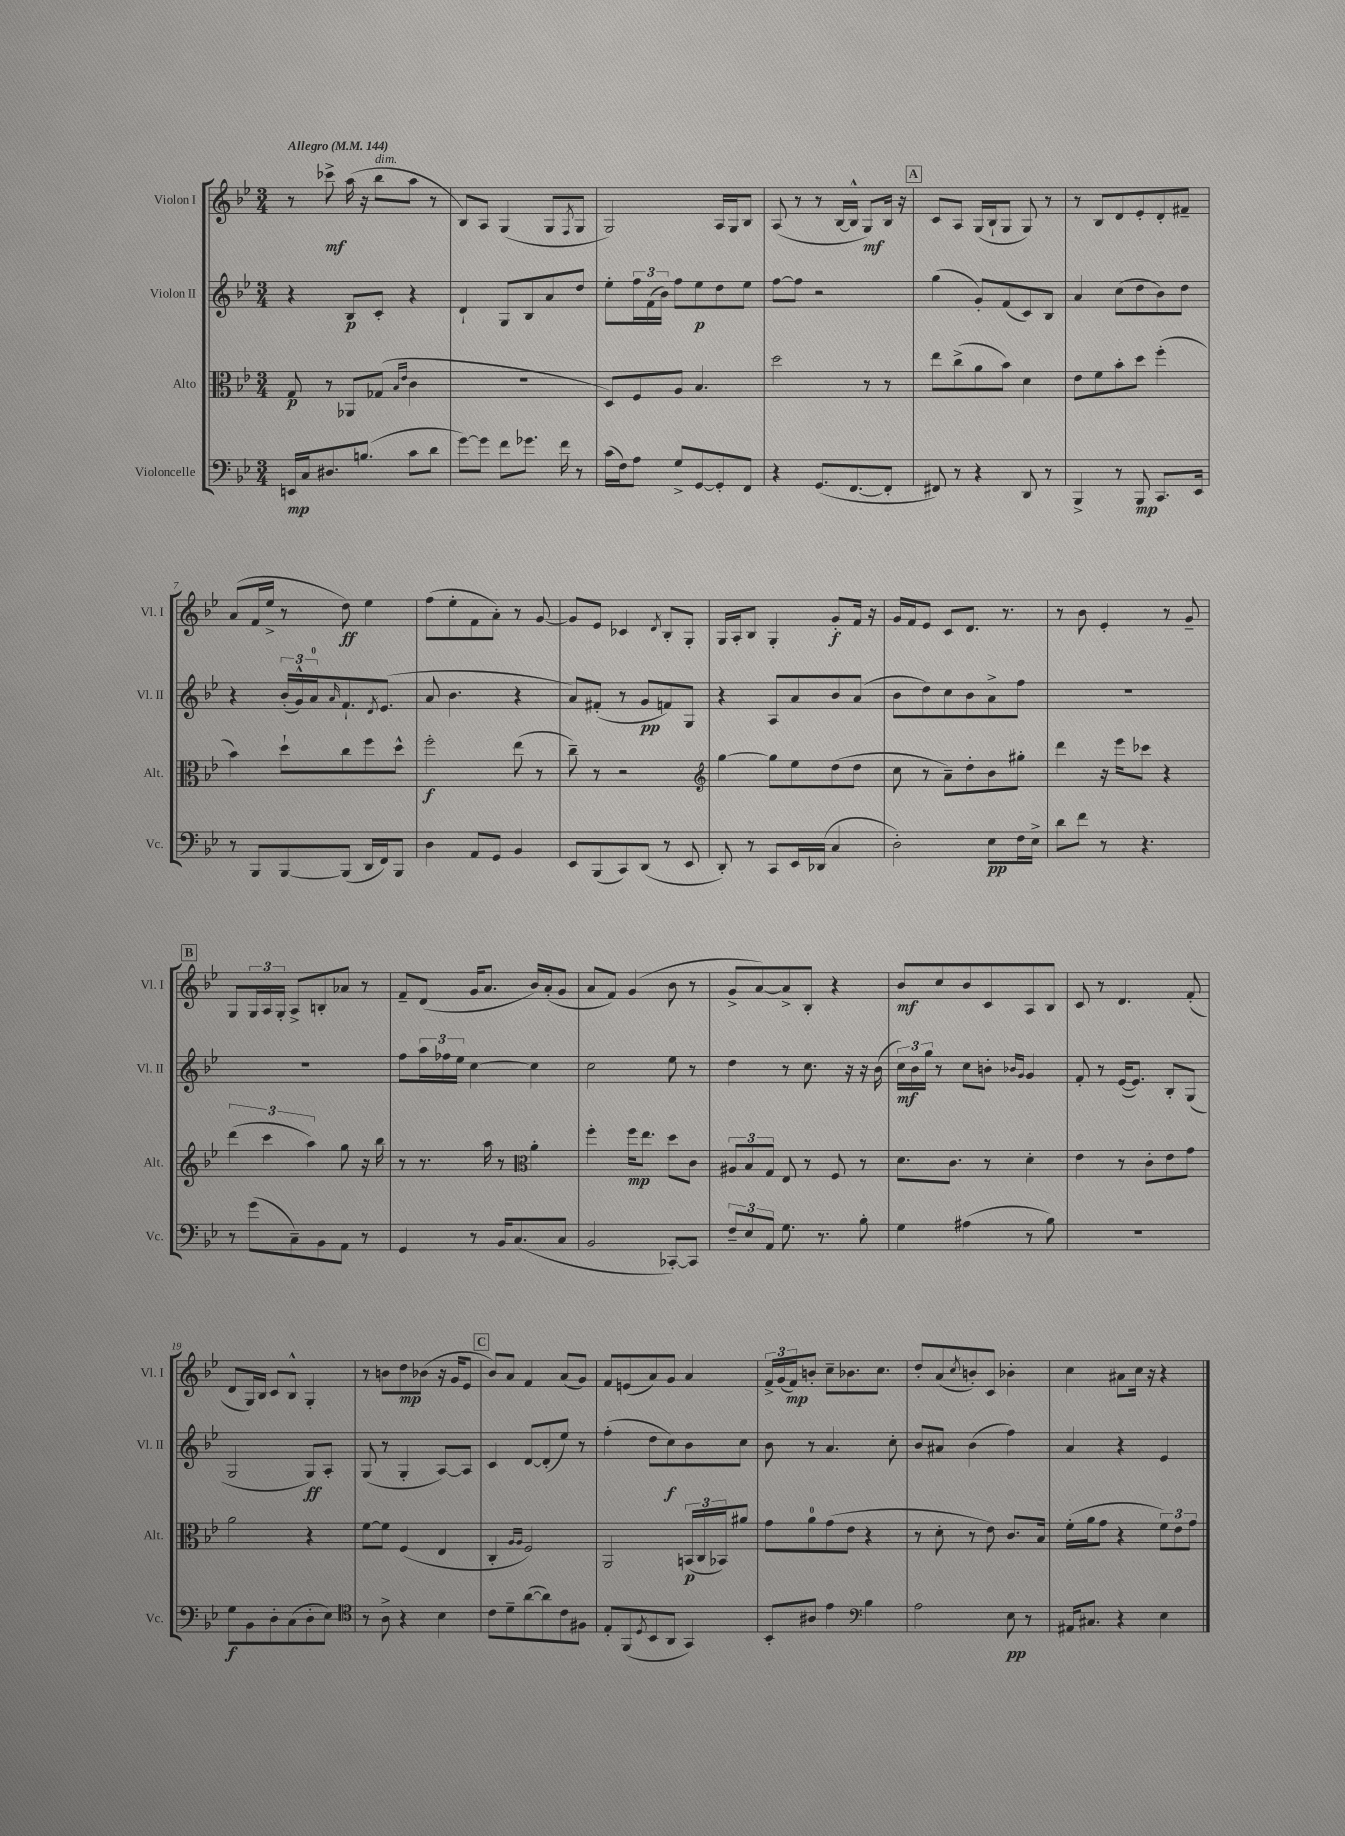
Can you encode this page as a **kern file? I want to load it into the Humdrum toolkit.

**kern	**dynam	**kern	**dynam	**kern	**dynam	**kern	**dynam
*part4	*part4	*part3	*part3	*part2	*part2	*part1	*part1
*staff4	*staff4	*staff3	*staff3	*staff2	*staff2	*staff1	*staff1
*I"Violoncelle	*	*I"Alto	*	*I"Violon II	*	*I"Violon I	*
*I'Vc.	*	*I'Alt.	*	*I'Vl. II	*	*I'Vl. I	*
*clefF4	*	*clefC3	*	*clefG2	*	*clefG2	*
*k[b-e-]	*	*k[b-e-]	*	*k[b-e-]	*	*k[b-e-]	*
*M3/4	*	*M3/4	*	*M3/4	*	*M3/4	*
*MM144	*	*MM144	*	*MM144	*	*MM144	*
=1	=1	=1	=1	=1	=1	=1	=1
!	!	!	!	!	!	!LO:TX:a:B:t=Allegro	!
16EEn/LL	mp	8G/	p	4r	.	8r	.
16C/J	.	.	.	.	.	.	.
8.D#X/	.	8r	.	.	.	8ccc-X^\	mf
.	.	8AA-X/L	.	8B-/L	p	(16aa\	.
(8.Bn/J	.	.	.	.	.	16r	.
!	!	!	!	!	!	!LO:TX:a:i:t=dim.	!
.	.	(8G-X/J	.	8c'/J	.	8bb-\L	.
.	.	16qqB-/LL	.	.	.	.	.
.	.	16qqe-/JJ	.	.	.	.	.
8c\L	.	4c\	.	4r	.	8aa\J	.
8d\J	.	.	.	.	.	8r	.
=2	=2	=2	=2	=2	=2	=2	=2
[8g\L)	.	2.r	.	4d`/	.	8B-/L)	.
8g\J]	.	.	.	.	.	8A/J	.
8f\L	.	.	.	8G/L	.	(4G/	.
8.g-X\J	.	.	.	8B-/	.	.	.
.	.	.	.	8a/	.	8G/L	.
16f\	.	.	.	.	.	.	.
.	.	.	.	.	.	8qF/	.
8r	.	.	.	8dd/J	.	8G/J	.
=3	=3	=3	=3	=3	=3	=3	=3
(16c\LL	.	8D/L)	.	8ee-'\L	.	2G/)	.
16F\J)	.	.	.	.	.	.	.
8A\J	.	8F/	.	24ff\L	.	.	.
.	.	.	.	(24f\	.	.	.
.	.	.	.	24b-\JJ)	.	.	.
8G^/L	.	8A/J	.	8ff\L	.	.	.
[8GG/	.	4.B-/	.	8ee-\	p	.	.
8GG'/]	.	.	.	8dd\	.	16A/LL	.
.	.	.	.	.	.	16G/J	.
8FF/J	.	.	.	8ee-\J	.	8B-/J	.
=4	=4	=4	=4	=4	=4	=4	=4
4r	.	2dd\	.	[8ff\L	.	(8A/	.
.	.	.	.	8ff\J]	.	8r	.
(8.GG/L	.	.	.	2r	.	8r	.
.	.	.	.	.	.	[16B-/LL	.
[8.FF/	.	.	.	.	.	16B-^^/JJ]	.
.	.	8r	.	.	.	8G/L)	mf
8FF'/J]	.	8r	.	.	.	16B-/Jk	.
.	.	.	.	.	.	16r	.
!!LO:REH:place=s1:t=A
=5	=5	=5	=5	=5	=5	=5	=5
8FF#X/)	.	8ee-\L	.	(4gg\	.	8c/L	.
8r	.	(8cc^\	.	.	.	8A/J	.
4r	.	8a\	.	8g'/L)	.	(16G/LL	.
.	.	.	.	.	.	16B-`/J	.
.	.	8b-\J)	.	(8f/	.	8G/J	.
8DD/	.	4d\	.	8c/)	.	8G/)	.
8r	.	.	.	8B-/J	.	8r	.
=6	=6	=6	=6	=6	=6	=6	=6
4BBB-^/	.	8e-\L	.	4a/	.	8r	.
.	.	8f\	.	.	.	8B-/L	.
8r	.	8b-'\	.	(8cc\L	.	8d/	.
8BBB-/	mp	8dd\J	.	8dd\	.	8e-'/	.
8.CC/L	.	(4ff'\	.	8b-\)	.	8d'/	.
.	.	.	.	8dd\J	.	8f#X~/J	.
16EE-/Jk	.	.	.	.	.	.	.
!!LO:LB:g=z
=7	=7	=7	=7	=7	=7	=7	=7
8r	.	4b-\)	.	4r	.	(8a/L	.
8BBB-/L	.	.	.	.	.	16f/L	.
.	.	.	.	.	.	16ee-^/JJ	.
[8BBB-/	.	8dd`\L	.	(24b-'/LL	.	8r	.
.	.	.	.	24g^^/)	.	.	.
.	.	.	.	24a/J	.	.	.
.	.	.	.	16qqa/	.	.	.
(8BBB-/J]	.	8cc\	.	8.f`/	.	8dd\)	ff
16DD/LL	.	8ff\	.	.	.	4ee-\	.
.	.	.	.	8qd/	.	.	.
16FF/J)	.	.	.	(8.e-/J	.	.	.
8BBB-/J	.	8dd^^\J	.	.	.	.	.
=8	=8	=8	=8	=8	=8	=8	=8
4D\	.	2ff'\	f	8a/	.	(8ff\L	.
.	.	.	.	4.b-\	.	8ee-'\	.
8AA/L	.	.	.	.	.	8f\	.
8GG/J	.	.	.	.	.	8a'\J)	.
4BB-/	.	(8ee-\	.	4r	.	8r	.
.	.	8r	.	.	.	[8g/	.
=9	=9	=9	=9	=9	=9	=9	=9
8EE-/L	.	8cc~\)	.	8a/L)	.	8g/L]	.
(8BBB-/	.	8r	.	(8f#X'/J	.	8e-/J	.
8CC/)	.	2r	.	8r	.	4c-X/	.
(8DD/J	.	.	.	8g/L	pp	.	.
.	.	.	.	.	.	8qd/	.
8r	.	.	.	8fn/)	.	8B-'/L	.
8EE-/	.	.	.	8G/J	.	8G'/J	.
=10	=10	=10	=10	=10	=10	=10	=10
*	*	*clefG2	*	*	*	*	*
8DD'/)	.	[4gg\	.	4r	.	16G/LL	.
.	.	.	.	.	.	16A'/J	.
8r	.	.	.	.	.	8B-/J	.
8CC/L	.	8gg\L]	.	8A/L	.	4G'/	.
16EE-/L	.	8ee-\	.	8a/	.	.	.
(16DD-X/JJ	.	.	.	.	.	.	.
4C/	.	(8dd\	.	8b-/	.	8g'/L	f
.	.	8dd\J	.	(8a/J	.	16f/Jk	.
.	.	.	.	.	.	16r	.
=11	=11	=11	=11	=11	=11	=11	=11
2D'\)	.	8cc\	.	8b-\L	.	16g/LL	.
.	.	.	.	.	.	16f/J	.
.	.	8r	.	8dd\)	.	8e-/J	.
.	.	8a~\L)	.	8cc\	.	8c/L	.
.	.	8dd'\	.	8b-\	.	8.d/J	.
8E-\L	pp	8b-\	.	8a^\	.	.	.
.	.	.	.	.	.	8.r	.
16F\L	.	8gg#X'\J	.	8ff\J	.	.	.
16E-^\JJ	.	.	.	.	.	.	.
=12	=12	=12	=12	=12	=12	=12	=12
8d\L	.	4ddd\	.	2.r	.	8r	.
8f\J	.	.	.	.	.	8b-\	.
8r	.	16r	.	.	.	4e-'/	.
.	.	16eee-\KL	.	.	.	.	.
4.r	.	8ccc-X\J	.	.	.	.	.
.	.	4r	.	.	.	8r	.
.	.	.	.	.	.	8g~/	.
!!LO:LB:g=z
!!LO:REH:place=s1:t=B
=13	=13	=13	=13	=13	=13	=13	=13
8r	.	(6ddd\	.	2.r	.	8G/L	.
(8g\L	.	.	.	.	.	24G/L	.
.	.	6ccc\	.	.	.	24A/	.
.	.	.	.	.	.	24G'/JJ	.
8C~\)	.	.	.	.	.	8A^/L	.
.	.	6aa\)	.	.	.	.	.
8BB-\	.	.	.	.	.	8Bn'/	.
8AA\J	.	8gg\	.	.	.	8a-X/J	.
8r	.	16r	.	.	.	8r	.
.	.	16bb-\	.	.	.	.	.
=14	=14	=14	=14	=14	=14	=14	=14
4GG/	.	8r	.	8ff\L	.	8f~/L	.
.	.	8.r	.	24aa\L	.	(8d/J	.
.	.	.	.	24ff-X\	.	.	.
.	.	.	.	24ee-\JJ	.	.	.
8r	.	.	.	[4cc\	.	16g/KL	.
.	.	16aa\	.	.	.	8.a/J	.
16BB-/KL	.	8r	.	.	.	.	.
(8.C/	.	.	.	.	.	.	.
*	*	*clefC3	*	*	*	*	*
.	.	4a'\	.	4cc\]	.	16b-/LL)	.
.	.	.	.	.	.	(16a'/J	.
8C/J	.	.	.	.	.	8g/J	.
=15	=15	=15	=15	=15	=15	=15	=15
2BB-/	.	4ff'\	.	2cc\	.	8a/L	.
.	.	.	.	.	.	8f/J)	.
.	.	16ff\KL	mp	.	.	(4g/	.
.	.	8.ee-\J	.	.	.	.	.
[8CC-X'/L)	.	8dd\L	.	8ee-\	.	8b-\	.
8CC-/J]	.	8c\J	.	8r	.	8r	.
=16	=16	=16	=16	=16	=16	=16	=16
12F~/L	.	12A#X/L	.	4dd\	.	8g^/L	.
12E-/	.	12B-/	.	.	.	.	.
.	.	.	.	.	.	[8a/)	.
12AA/J	.	12G/J	.	.	.	.	.
8.G\	.	8E-/	.	8r	.	8a^/]	.
.	.	8r	.	8.cc\	.	8B-'/J	.
8.r	.	.	.	.	.	.	.
.	.	8F/	.	.	.	4r	.
.	.	.	.	16r	.	.	.
8B-'\	.	8r	.	16r	.	.	.
.	.	.	.	(16b-\	.	.	.
=17	=17	=17	=17	=17	=17	=17	=17
4G\	.	8.d\L	.	24cc\LL)	mf	8b-/L	mf
.	.	.	.	24b-\	.	.	.
.	.	.	.	24gg\JJ	.	.	.
.	.	.	.	8r	.	8cc/	.
.	.	8.c\J	.	.	.	.	.
(4A#X\	.	.	.	8cc\L	.	8b-/	.
.	.	8r	.	8bn'\J	.	8c/	.
.	.	.	.	16qqb-X/LL	.	.	.
.	.	.	.	16qqg/JJ	.	.	.
8r	.	4d'\	.	4g/	.	8A/	.
8B-\)	.	.	.	.	.	8B-/J	.
=18	=18	=18	=18	=18	=18	=18	=18
2.r	.	4e-\	.	8f'/	.	8c/	.
.	.	.	.	8r	.	8r	.
.	.	8r	.	([16e-/KL	.	4.d/	.
.	.	.	.	8.e-/J])	.	.	.
.	.	8c'\L	.	.	.	.	.
.	.	8e-\	.	8B-'/L	.	.	.
.	.	8g\J	.	(8G/J	.	(8f'/	.
!!LO:LB:g=z
=19	=19	=19	=19	=19	=19	=19	=19
8G\L	f	2a\	.	2G/	.	8d/L	.
8BB-\	.	.	.	.	.	16G/L)	.
.	.	.	.	.	.	16B-/JJ	.
8D'\	.	.	.	.	.	8c/L	.
(8C\	.	.	.	.	.	8B-^^/J	.
8D'\	.	4r	.	8G/L)	ff	4G'/	.
8E-\J)	.	.	.	8A'/J	.	.	.
=20	=20	=20	=20	=20	=20	=20	=20
*clefC4	*	*	*	*	*	*	*
8r	.	[8f\L	.	(8G/	.	8r	.
8A^\	.	8f\J]	.	8r	.	8bn\L	.
4r	.	(4F/	.	4G'/	.	8dd\	mp
.	.	.	.	.	.	(8b-X\J	.
4B-\	.	4E-/	.	[8A/L)	.	16r	.
.	.	.	.	.	.	16g/KL	.
.	.	.	.	8A/J]	.	8e-/J	.
!!LO:REH:place=s1:t=C
=21	=21	=21	=21	=21	=21	=21	=21
8c\L	.	4C'/	.	4c/	.	8b-/L)	.
8d~\	.	.	.	.	.	8a/J	.
.	.	16qqA/LL	.	.	.	.	.
.	.	16qqA/JJ	.	.	.	.	.
([8a\	.	2F/)	.	[8d/L	.	4f/	.
8a\])	.	.	.	(8d'/]	.	.	.
8c\	.	.	.	8ee-/J)	.	(8a/L	.
8F#X\J	.	.	.	8r	.	8g/J)	.
=22	=22	=22	=22	=22	=22	=22	=22
8E-'/L	.	2AA/	.	(4ff'\	.	8f/L	.
(8FF/	.	.	.	.	.	(8en/	.
8qD/	.	.	.	.	.	.	.
8BB-/	.	.	.	8dd\L	.	8a/)	.
8AA/J	.	.	.	8cc\)	f	8g/J	.
4GG/)	.	(24BBn/LL	p	8b-\	.	4a/	.
.	.	24C/	.	.	.	.	.
.	.	24BB-X/J)	.	.	.	.	.
.	.	8a#X/J	.	8cc\J	.	.	.
=23	=23	=23	=23	=23	=23	=23	=23
8BB-'/L	.	8g\L	.	8b-\	.	24f^/LL	.
.	.	.	.	.	.	(24g/	.
.	.	.	.	.	.	24f/J)	mp
8A#X/J	.	8a\	.	8r	.	8bn'/J	.
4e-\	.	(8g\	.	4.a/	.	8cc~\L	.
.	.	8e-\J	.	.	.	8.b-X\	.
*clefF4	*	*	*	*	*	*	*
4B-\	.	4r	.	.	.	.	.
.	.	.	.	.	.	8.cc\J	.
.	.	.	.	8cc'\	.	.	.
=24	=24	=24	=24	=24	=24	=24	=24
2A\	.	8r	.	8b-/L	.	8dd'/L	.
.	.	8d'\	.	8a#X/J	.	(8a/	.
.	.	.	.	.	.	8qcc/	.
.	.	8r	.	(4b-\	.	8bn'/)	.
.	.	8e-\)	.	.	.	8c/J	.
8E-\	pp	8.c/L	.	4ff\)	.	4b-X'\	.
8r	.	.	.	.	.	.	.
.	.	16B-/Jk	.	.	.	.	.
=25	=25	=25	=25	=25	=25	=25	=25
16AA#X/KL	.	(16f'\LL	.	4a/	.	4cc\	.
8.C#X/J	.	16a\J	.	.	.	.	.
.	.	8g\J	.	.	.	.	.
4r	.	4r	.	4r	.	8a#X\L	.
.	.	.	.	.	.	16cc\Jk	.
.	.	.	.	.	.	16r	.
4E-\	.	12f\L)	.	4e-/	.	4r	.
.	.	12e-\	.	.	.	.	.
.	.	12g\J	.	.	.	.	.
==	==	==	==	==	==	==	==
*-	*-	*-	*-	*-	*-	*-	*-
